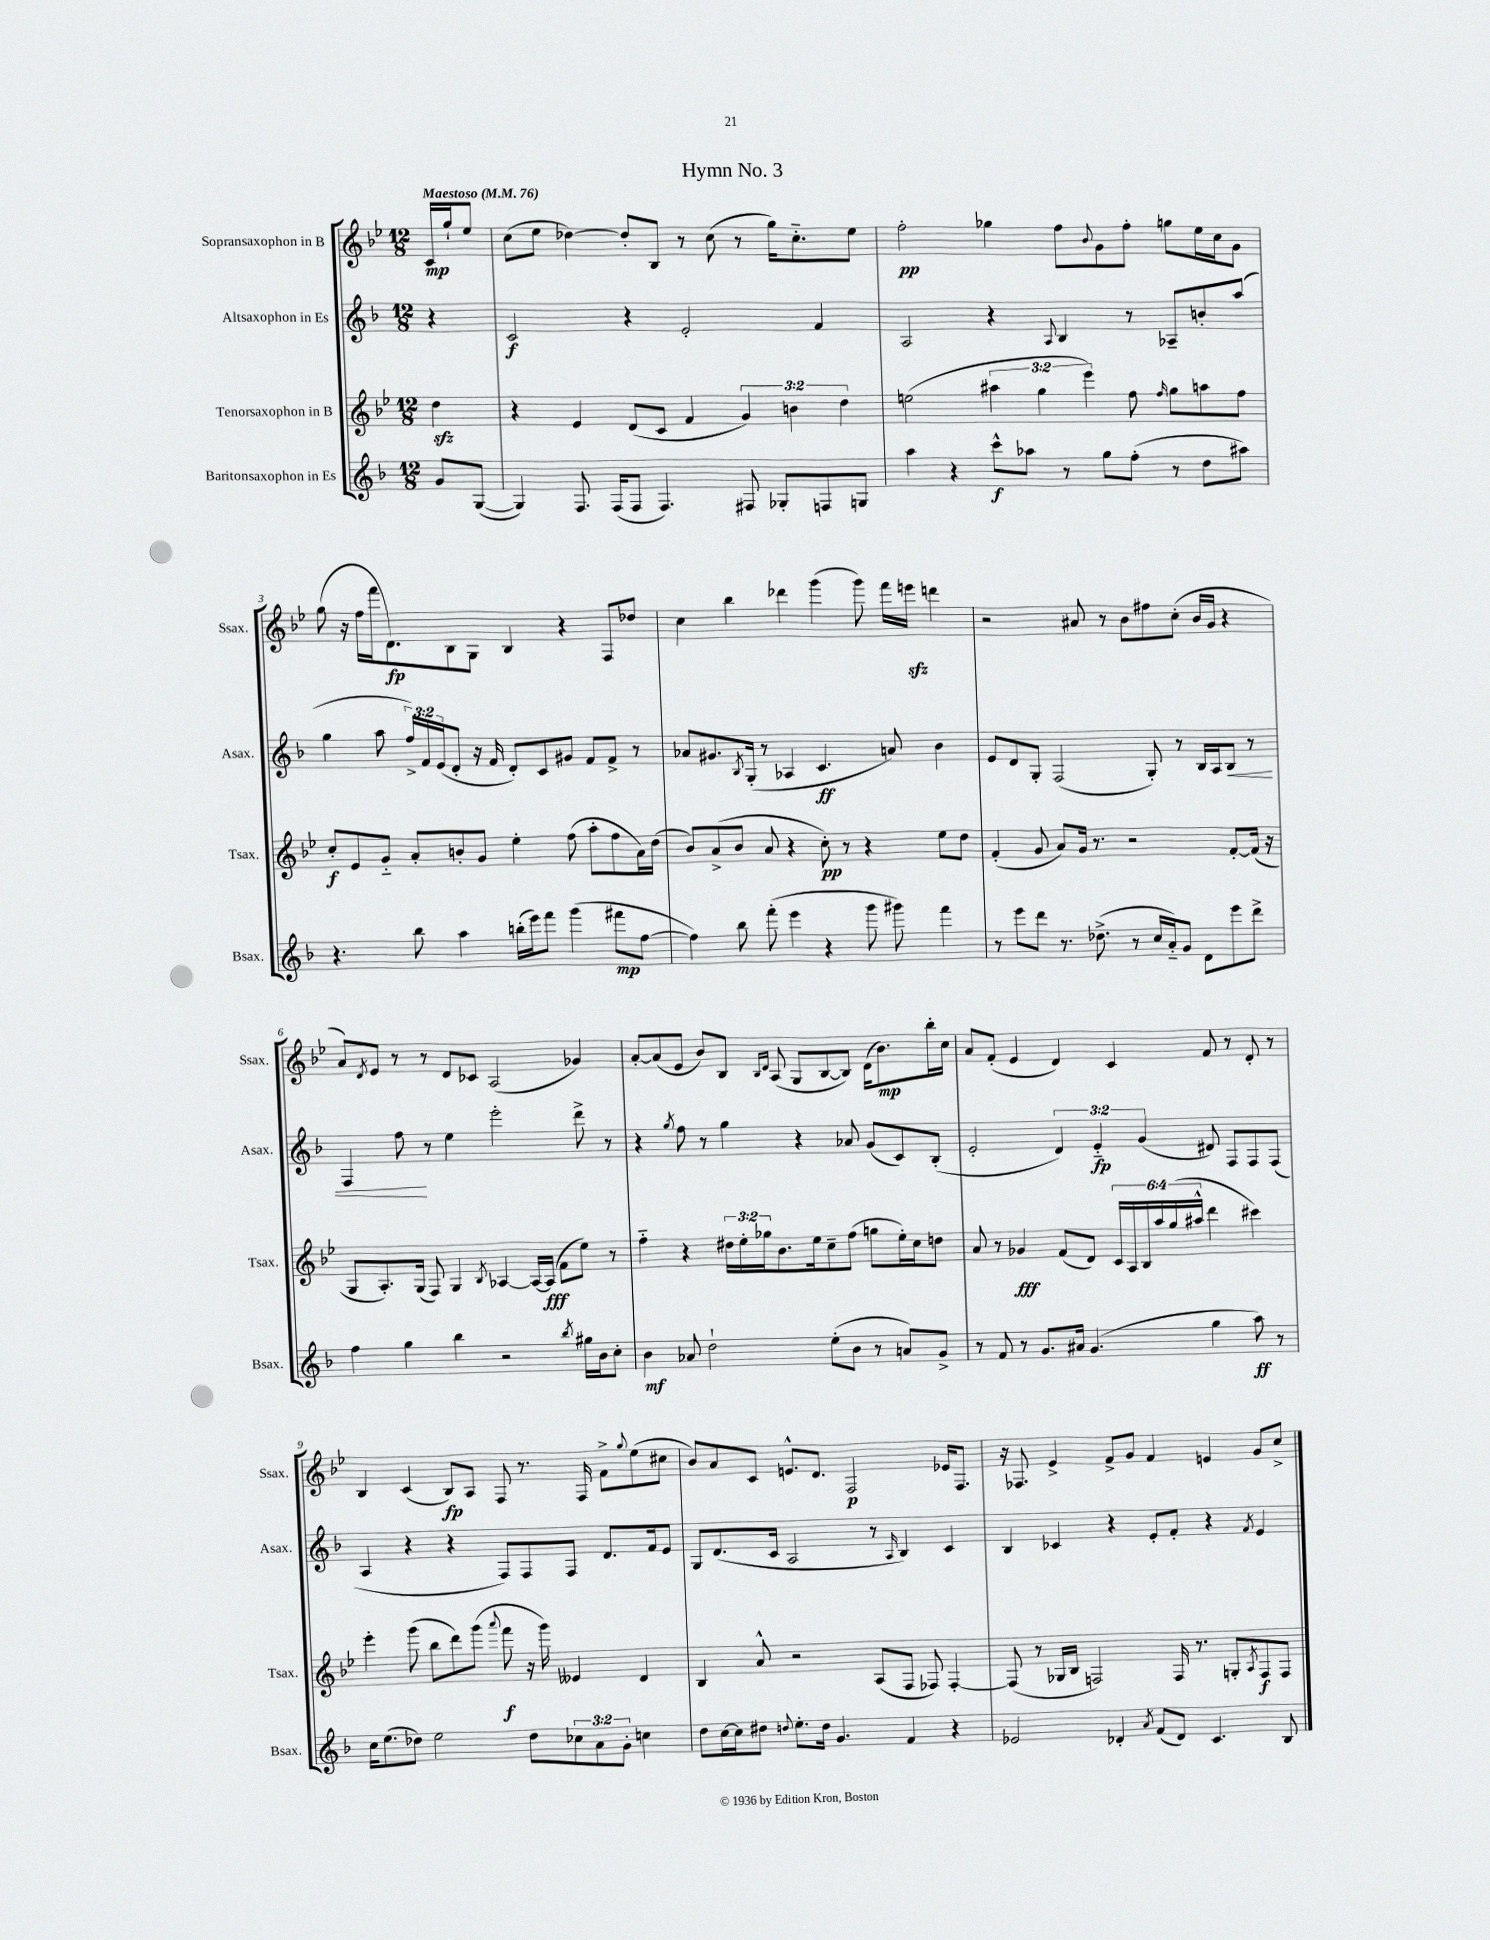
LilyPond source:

\header { title = "Hymn No. 3" }
<<
\new StaffGroup <<
\new Staff = "s0" \with { instrumentName = "Sopransaxophon in B" shortInstrumentName = "Ssax." } {
    \clef treble \key bes \major \numericTimeSignature \time 12/8 \partial 4 \tempo "Maestoso" 4 = 76
    c'16\mp g''16-! ees''8 |
    c''8( ees''8 des''4~) des''8-. bes8 r8 c''8( r8 g''16) c''8.-_ ees''8 |
    f''2-.\pp ges''4 f''8 \appoggiatura { bes'8 } g'8 f''8-. g''8 ees''16 c''16 g'8 |
    g''8( r16 f''16 f'''16 d'8.\fp) bes8 g8 bes4 r4 f8 des''8 |
    c''4 bes''4 des'''4 g'''4( g'''8) f'''16 e'''16\sfz d'''4 |
    r2 ais'8 r8 bes'8 fis''8 c''8-.( bes'16 g'16 r4 |
    a'8) \acciaccatura { d'8 } ees'8 r8 r8 d'8 ces'8 a2( ges'4) |
    a'8~-. a'8( ees'8 bes'8) bes8 \grace { bes16 d'16 } a8( g8 bes8~ bes8) d'16( bes'8.\mp) bes''16-. c''16 |
    a'8 f'8-.( ees'4 d'4) c'4 f'8 r8 d'8-. r8 |
    bes4 c'4( bes8\fp) a8 f8 r8. f16 f'8-> \appoggiatura { g''8 } ees''8( cis''8 |
    bes'8) a'8 c'8 e'8.-^ d'8. f2\p ees'16 f8. |
    r16 fes8. ees'4-> f'8-> g'8 f'4 e'4 g'8 c''8-> \bar "|." |
}
\new Staff = "s1" \with { instrumentName = "Altsaxophon in Es" shortInstrumentName = "Asax." } {
    \clef treble \key f \major \numericTimeSignature \time 12/8 \override Staff.TupletNumber.text = #tuplet-number::calc-fraction-text \partial 4
    r4 |
    c'2\f r4 e'2-. f'4 |
    a2 r4 \appoggiatura { a8 } bes4 r8 aes8-- b'8-. a''8( |
    g''4 a''8 \tuplet 3/2 { f''16->) f'16 e'16( } d'8-. r16 f'16 d'8-.) c'8 gis'8 f'8 f'8-> r8 |
    aes'8 gis'8. \acciaccatura { bes8 } g16-.( r8 aes4 c'4.\ff a'8) bes'4 |
    e'8 d'8 g8-. f2( g8-.) r8 bes16 a16 bes8\< r8 |
    f4 f''8\! r8 e''4 e'''2-. d'''8-> r8 |
    r4 \acciaccatura { g''8 } f''8 r8 g''4 r4 aes'8 g'8( c'8) bes8-.( |
    e'2-. \tuplet 3/2 { d'4) e'4-_\fp g'4( } dis'8) f8 f8 f8( |
    a4 r4 r4 f8) f8 f8 d'8. f'16 e'8 |
    g8 d'8.( c'16 a2 r8 \grace { a16 } bes4) c'4 |
    bes4 ces'4 r4 e'8-. f'8-. r4 \acciaccatura { f'8 } e'4 \bar "|." |
}
\new Staff = "s2" \with { instrumentName = "Tenorsaxophon in B" shortInstrumentName = "Tsax." } {
    \clef treble \key bes \major \numericTimeSignature \time 12/8 \override Staff.TupletNumber.text = #tuplet-number::calc-fraction-text \partial 4
    d''4\sfz |
    r4 ees'4 d'8( c'8 f'4 \tuplet 3/2 { g'4) b'4 d''4 } |
    e''2( \tuplet 3/2 { ais''4 g''4 ees'''4) } f''8 \grace { f''16 } g''8 a''8 f''8 |
    c''8-.\f ees'8 g'8-_ a'8-. b'8-. g'8 ees''4-. f''8( a''8-. f''8 a'16) d''16( |
    bes'8) a'8->( bes'8 a'8 r4 c''8-.\pp) r8 r4 ees''8 d''8 |
    f'4-.( g'8 a'8) g'16 r8. r2 f'8~-. f'16( r16 |
    g8 a8.-.) g16( f8) g4 \acciaccatura { bes8 } aes4~ aes16~ aes16\fff( f'8 ees''8) r8 |
    f''4-_ r4 \tuplet 3/2 { dis''16 ees''16-. ges''16 } bes'8. ees''16 c''8-- f''8( g''8 ees''16-.) c''16 d''8 |
    a'8 r8 ges'4\fff f'8( d'8) \tuplet 6/4 { c'16 a16 bes16 a''16 g''16( ais''16-^ } d'''4 cis'''4) |
    ees'''4-. g'''8( bes''8 d'''8) g'''8( \appoggiatura { a'''8 } f'''8\f r16 g'''16) eeses'4 d'4 |
    bes4 a'8-^ r2 a8( f8 fes8) fes4~-. |
    fes8( r8 ges16 bes16 f2) f16 r8. g8-. \acciaccatura { a8 } f8\f f8 \bar "|." |
}
\new Staff = "s3" \with { instrumentName = "Baritonsaxophon in Es" shortInstrumentName = "Bsax." } {
    \clef treble \key f \major \numericTimeSignature \time 12/8 \override Staff.TupletNumber.text = #tuplet-number::calc-fraction-text \partial 4
    g'8 g8~( |
    g4) f8. f16( f8 f4.) fis8 ges8-. f8 g8 |
    a''4 r4 c'''8-^\f aes''8 r8 g''8 f''8-.( r8 d''8 ais''8) |
    r4. bes''8 a''4 b''16-.( e'''16) f'''8 g'''4( fis'''8\mp f''8~ |
    f''4) bes''8 f'''8-.( e'''4 r4 g'''8 gis'''8) f'''4 |
    r8 e'''8 d'''8 r8. des''8.->( r8 c''16 a'16-_) g'8 d'8 e'''8 d'''8-> |
    f''4 g''4 bes''4 r2 \acciaccatura { bes''8 } gis''16 bes'16 c''8-. |
    bes'4\mf aes'8 d''2-! e''8-.( bes'8 r8 a'8) g'8-> |
    r8 f'8 r8 g'8. ais'16 g'4.( g''4 a''8\ff) r8 |
    c''16 e''8.( des''8) e''2 des''8 \tuplet 3/2 { ces''8 a'8 g'8-. } c''4 |
    d''8 c''16~ c''16 dis''8 \appoggiatura { d''8 } e''8.-. d''16 g'4. f'4 r4 |
    ees'2 des'4-. \acciaccatura { a'8 } f'8( des'8) c'4. bes8 \bar "|." |
}
>>
>>
